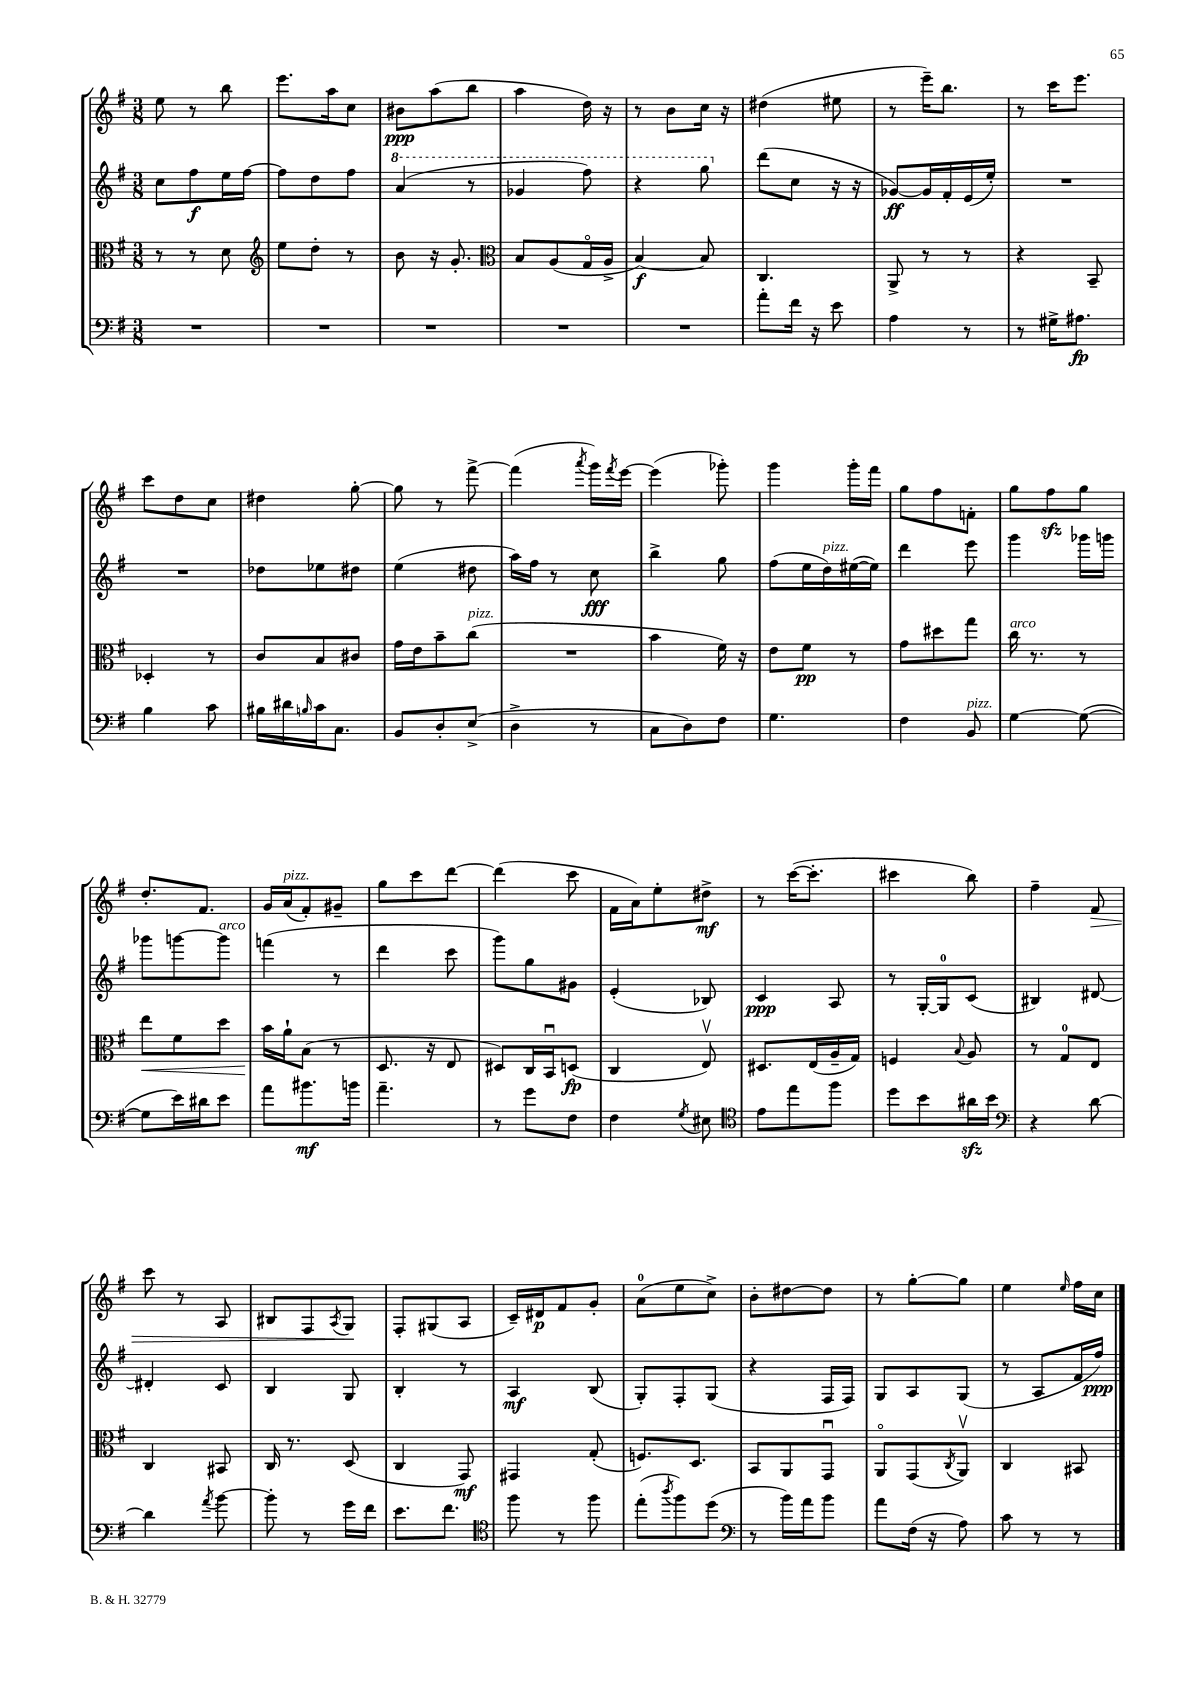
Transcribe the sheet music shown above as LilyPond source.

<<
\new StaffGroup <<
\new Staff = "s0" {
    \clef treble \key g \major \numericTimeSignature \time 3/8
    e''8 r8 b''8 |
    e'''8. a''16 c''8 |
    bis'8\ppp a''8( b''8 |
    a''4 d''16) r16 |
    r8 b'8 c''16 r16 |
    dis''4( eis''8 |
    r8 e'''16--) b''8. |
    r8 c'''16 e'''8. |
    c'''8 d''8 c''8 |
    dis''4 g''8~-. |
    g''8 r8 fis'''8~-> |
    fis'''4( \acciaccatura { a'''8 } g'''16) \acciaccatura { fis'''8 } e'''16~ |
    e'''4( ges'''8-.) |
    g'''4 g'''16-. fis'''16 |
    g''8 fis''8 f'8-. |
    g''8 fis''8\sfz g''8 |
    d''8.-. fis'8. |
    g'16 a'16^\markup { \italic "pizz." }( fis'8-.) gis'8-- |
    g''8 c'''8 d'''8~ |
    d'''4( c'''8 |
    fis'16 a'16) e''8-. dis''8->\mf |
    r8 c'''16~( c'''8.-. |
    cis'''4 b''8) |
    fis''4-- fis'8\> |
    c'''8 r8 a8 |
    bis8 fis8 \acciaccatura { a8 } g8\! |
    fis8-. gis8( a8 |
    c'16--) dis'16\p fis'8 g'8-. |
    a'8-0( e''8 c''8->) |
    b'8-. dis''8~ dis''8 |
    r8 g''8~-. g''8 |
    e''4 \grace { e''16 } fis''16 c''16 \bar "|." |
}
\new Staff = "s1" {
    \clef treble \key g \major \numericTimeSignature \time 3/8
    c''8 fis''8\f e''16 fis''16~ |
    fis''8 d''8 fis''8 |
    \ottava #1 a''4( r8 |
    ges''4 fis'''8) |
    r4 g'''8 \ottava #0 |
    d'''8( c''8 r16 r16 |
    ges'8~\ff) ges'16 fis'16-. e'16( e''16-.) |
    R4. |
    R4. |
    des''8 ees''8 dis''8 |
    e''4( dis''8 |
    a''16) fis''16 r8 c''8\fff |
    b''4-> g''8 |
    fis''8( e''16 d''16^\markup { \italic "pizz." }) eis''16~( eis''16) |
    d'''4 e'''8 |
    g'''4 ges'''16 g'''16 |
    ges'''8 g'''8~ g'''8^\markup { \italic "arco" } |
    f'''4( r8 |
    d'''4 c'''8 |
    g'''8) g''8 gis'8 |
    e'4-.( bes8) |
    c'4\ppp a8 |
    r8 g16~-. g16-0 c'8( |
    bis4) dis'8~ |
    dis'4-. c'8 |
    b4 g8 |
    b4-. r8 |
    a4\mf b8( |
    g8-.) fis8-. g8( |
    r4 fis16 fis16) |
    g8 a8 g8( |
    r8 a8 fis'16 fis''16\ppp) \bar "|." |
}
\new Staff = "s2" {
    \clef alto \key g \major \numericTimeSignature \time 3/8
    r8 r8 d'8 |
    \clef treble e''8 d''8-. r8 |
    b'8 r16 g'8.-. |
    \clef alto b8 a8( g16\flageolet a16-> |
    b4~\f) b8 |
    c4. |
    a,8-> r8 r8 |
    r4 b,8-- |
    des4-. r8 |
    c'8 b8 cis'8 |
    g'16 e'16 b'8-- c''8^\markup { \italic "pizz." }( |
    R4. |
    b'4 fis'16) r16 |
    e'8 fis'8\pp r8 |
    g'8 dis''8 g''8 |
    c''16^\markup { \italic "arco" } r8. r8 |
    e''8\< fis'8 d''8 |
    b'16\! a'16-! b8( r8 |
    d8. r16 e8 |
    dis8) c16 b,16\downbow d8\fp( |
    c4 e8\upbow) |
    dis8. e16( a16-- g16) |
    f4 \appoggiatura { b8 } a8 |
    r8 g8-0 e8 |
    c4 bis,8 |
    c16 r8. d8( |
    c4 g,8\mf) |
    gis,4 g8-.( |
    f8.) d8. |
    b,8 a,8 g,8\downbow |
    a,8\flageolet g,8( \acciaccatura { c8 } a,8\upbow) |
    c4 bis,8 \bar "|." |
}
\new Staff = "s3" {
    \clef bass \key g \major \numericTimeSignature \time 3/8
    R4. |
    R4. |
    R4. |
    R4. |
    R4. |
    a'8-. fis'16 r16 e'8 |
    a4 r8 |
    r8 gis16-> ais8.\fp |
    b4 c'8 |
    bis16 dis'16 \grace { b16 } c'16 c8. |
    b,8 d8-. e8->( |
    d4-> r8 |
    c8 d8) fis8 |
    g4. |
    fis4 b,8^\markup { \italic "pizz." } |
    g4~ g8~( |
    g8 e'16) dis'16 e'8 |
    a'8 bis'8.\mf b'16 |
    a'4.-- |
    r8 g'8 fis8 |
    fis4 \acciaccatura { g8 } eis8 |
    \clef tenor e'8 e''8 fis''8 |
    d''8 b'8 ais'16\sfz b'16 |
    \clef bass r4 d'8~ |
    d'4 \acciaccatura { a'8 } b'8~ |
    b'8-. r8 g'16 fis'16 |
    e'8. fis'8. |
    \clef tenor fis''8 r8 fis''8 |
    e''8-.( \acciaccatura { a''8 } fis''8) d''8( |
    \clef bass r8 b'16) a'16 b'8 |
    a'8 fis16( r16 a8) |
    c'8 r8 r8 \bar "|." |
}
>>
>>
\layout { \context { \Score \remove "Bar_number_engraver" } }
